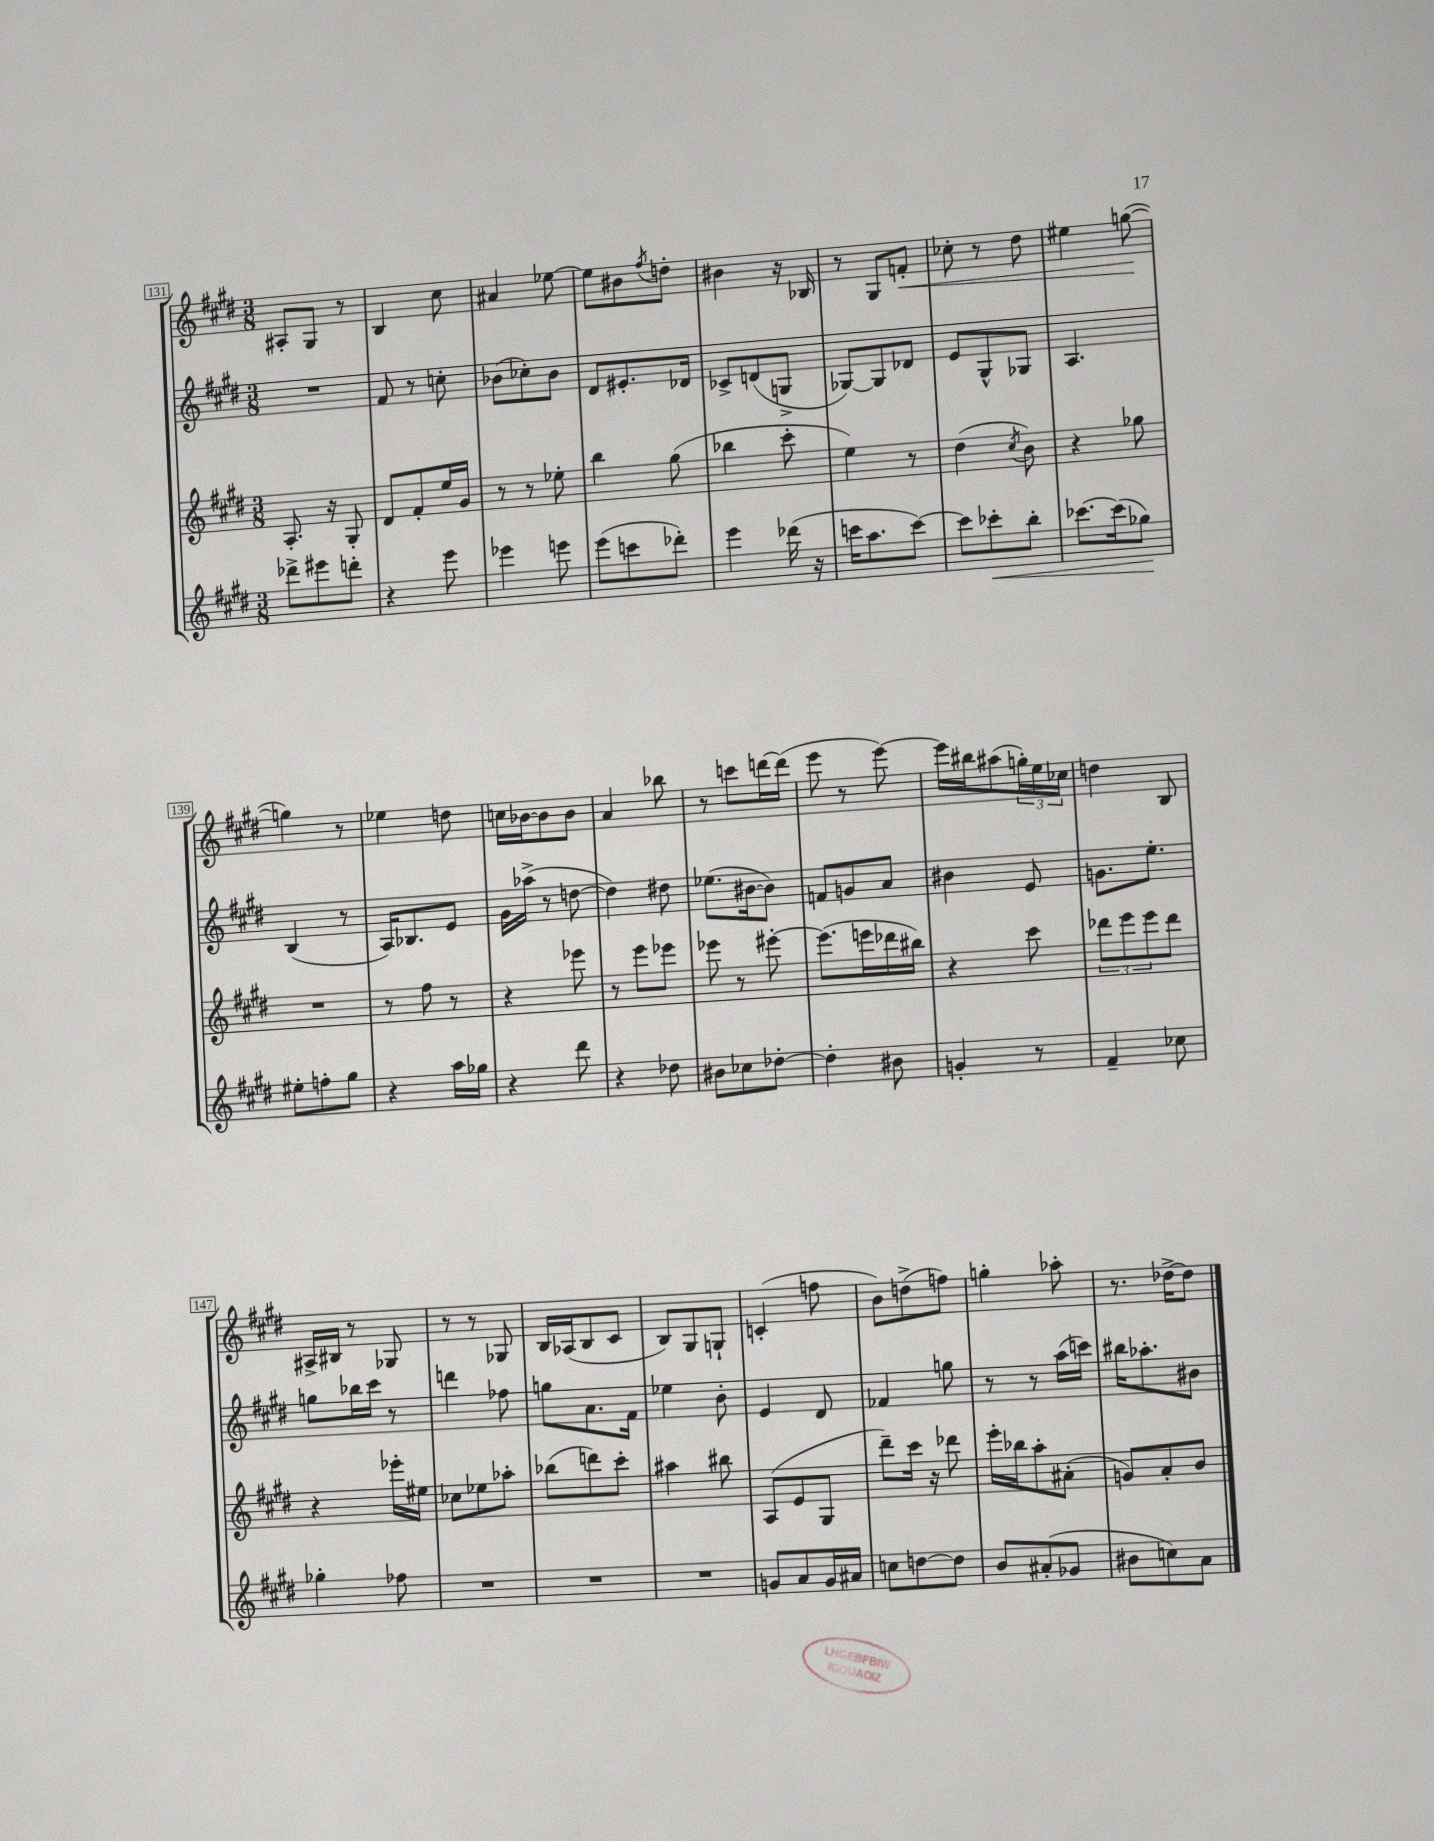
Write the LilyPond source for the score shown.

<<
\new StaffGroup <<
\new Staff = "s0" {
    \clef treble \key e \major \numericTimeSignature \time 3/8
    ais8-. gis8 r8 |
    b4 cis''8 |
    ais'4 ees''8~ |
    ees''8 bis'8 \acciaccatura { fis''8 } d''8-. |
    bis'4 r16 bes16 |
    r8 gis8 f'8-.\< |
    ces''8-. r8 dis''8 |
    eis''4 g''8~\!( |
    g''4) r8 |
    ees''4 d''8 |
    c''16 bes'16~ bes'8 bes'8 |
    a'4 bes''8 |
    r8 c'''8 d'''16~ d'''16( |
    e'''8 r8 e'''8~) |
    e'''16 bis''16 ais''8( \tuplet 3/2 { g''16-.) e''16 ces''16 } |
    d''4 b8 |
    ais16-> bis16 r8 ges8 |
    r8 r8 ges8 |
    b16 aes16( b8 cis'8 |
    b8) gis8 g8-! |
    c'4-.( f''8 |
    b'8) d''8->( f''8) |
    g''4-. aes''8-. |
    r8. des''16~-> des''8 \bar "|." |
}
\new Staff = "s1" {
    \clef treble \key e \major \numericTimeSignature \time 3/8
    R4. |
    fis'8 r8 c''8-. |
    bes'8( ces''8-.) bes'8 |
    dis'8 eis'8.-. des'16 |
    ces'8-> d'8( g8-> |
    ges8~) ges8 des'8 |
    e'8 gis8-^ ges8 |
    a4. |
    b4( r8 |
    a16) bes8. e'8 |
    gis'16 aes''16->( r8 d''8~ |
    d''4) dis''8 |
    ees''8.( bis'16~ bis'8) |
    f'8 g'8 a'8 |
    bis'4 e'8 |
    g'8. e''8.-. |
    g''8 bes''16 cis'''16 r8 |
    d'''4 fes''8 |
    g''8 a'8. fis'16 |
    ees''4 b'8-. |
    e'4 dis'8 |
    fes'4 g''8 |
    r8 r8 a''16( c'''16) |
    bis''16 aes''8.-. bis'8 \bar "|." |
}
\new Staff = "s2" {
    \clef treble \key e \major \numericTimeSignature \time 3/8
    a8.-. r16 gis8-. |
    dis'8 fis'8-. e''16 gis'16 |
    r8 r8 ees''8-. |
    b''4 gis''8( |
    bes''4 cis'''8-. |
    e''4) r8 |
    dis''4( \acciaccatura { cis''8 } b'8) |
    r4 ges''8 |
    R4. |
    r8 fis''8 r8 |
    r4 ees'''8 |
    r8 e'''8 ees'''8 |
    ees'''8 r8 eis'''8~-. |
    eis'''8.( e'''16 des'''16 bis''16) |
    r4 cis'''8 |
    \tuplet 3/2 { des'''8 e'''8 e'''8 } des'''8 |
    r4 ees'''16-. eis''16 |
    ces''8 ees''8 aes''8-. |
    bes''8( d'''8) cis'''8-. |
    ais''4 bis''8 |
    a8( e'8 gis8 |
    dis'''8--) cis'''16 r16 des'''8 |
    e'''16-. bes''16 a''8-. ais'8-.( |
    g'8) a'8-. b'8 \bar "|." |
}
\new Staff = "s3" {
    \clef treble \key e \major \numericTimeSignature \time 3/8
    des'''8-> eis'''8 d'''8-. |
    r4 e'''8 |
    ees'''4 e'''8 |
    e'''8( c'''8 des'''8-.) |
    e'''4 des'''16( r16 |
    c'''16 a''8. c'''8~) |
    c'''8 ces'''8-.\< b''8-. |
    ces'''8.~ ces'''16( ges''8\!) |
    eis''8-. f''8-. gis''8 |
    r4 a''16 ges''16 |
    r4 dis'''8 |
    r4 des''8 |
    bis'8 ces''8 des''8~-. |
    des''4-. bis'8 |
    g'4-. r8 |
    fis'4-- ces''8 |
    ges''4-. fes''8 |
    R4. |
    R4. |
    R4. |
    g'8 a'8 g'16 ais'16 |
    c''8 d''8~ d''8 |
    b'8 ais'8-.( ges'8 |
    bis'8 c''8) a'8 \bar "|." |
}
>>
>>
\layout { \context { \Score currentBarNumber = #131 \override BarNumber.stencil = #(make-stencil-boxer 0.1 0.3 ly:text-interface::print) } }
